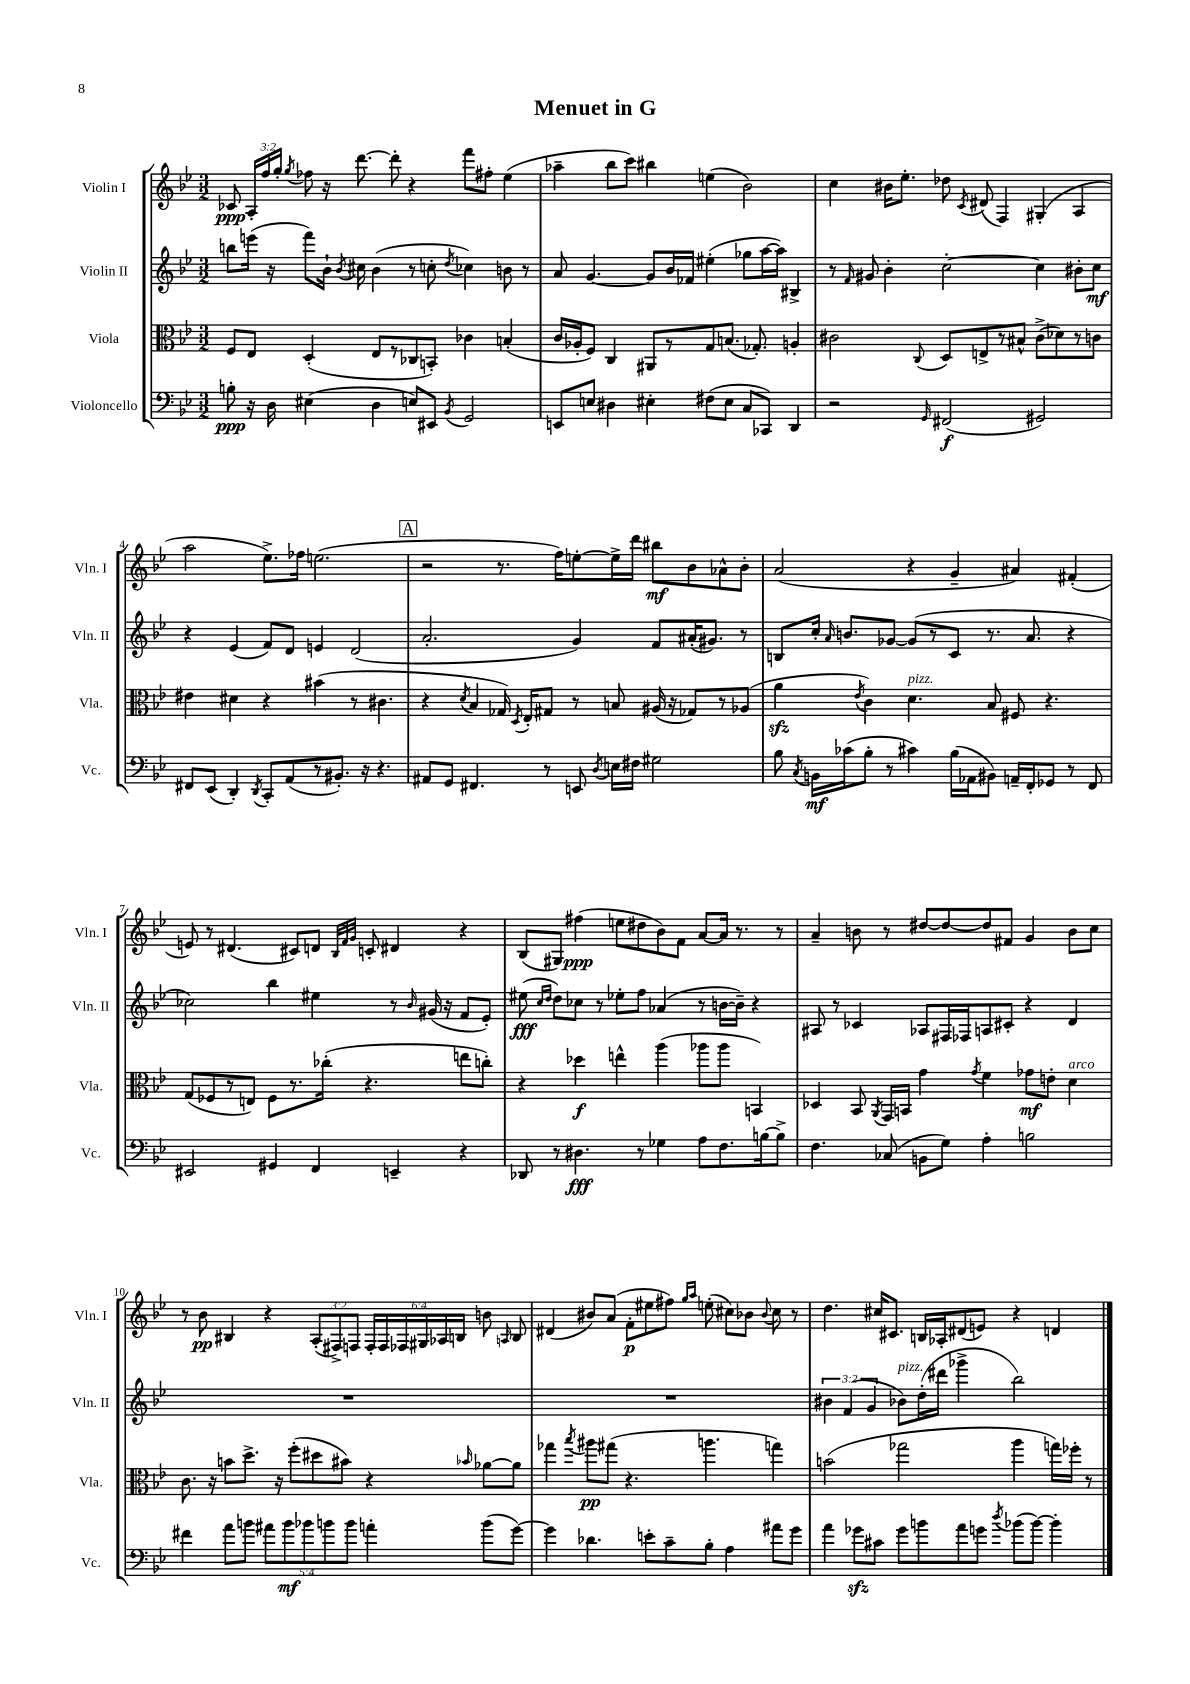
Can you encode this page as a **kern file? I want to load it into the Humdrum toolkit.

**kern	**kern	**kern	**kern
*staff4	*staff3	*staff2	*staff1
*clefF4	*clefC3	*clefG2	*clefG2
*k[b-e-]	*k[b-e-]	*k[b-e-]	*k[b-e-]
*M3/2	*M3/2	*M3/2	*M3/2
8B'\	8F/L	8bb\L	8c-/
16r	8E-/J	(16eee\Jk	24A'/LL
.	.	.	24ff/
16D\	.	16r	.
.	.	.	24gg'/JJ
.	.	.	8qgg/
(4E#\	(4D'/	8fff\L)	8ff-\
.	.	16b-`\Jk	16r
.	.	8qb-/	.
.	.	16cc#\	[8.ddd\
4D\	8E-/L	(4b-\	.
.	8r	.	8ddd'\]
8E/L)	8C-/	8r	4r
8EE#/J	8BB'/J)	8cc'\	.
8qBB-/	.	8qdd/	.
2GG/	4c-\	4cc-\)	8fff\L
.	.	.	8ff#'\J
.	(4B'/	8b\	(4ee-\
.	.	8r	.
=	=	=	=
8EE/L	16c/LL	8a/	4aa-~\
.	16A-'/J	.	.
8E/J	8F/J)	[4.g/	.
4D#\	4C/	.	8bb-\L
.	.	.	8ccc\J)
4E#'\	8AA#/L	8g/]L	4bb#\
.	8r	16b-/L	.
.	.	16f-/JJ	.
(8F#\L	8G/	(4ee#'\	(4ee\
8E#\J	(8.B/J	.	.
8C/L	.	8gg-\L	2b-\)
.	8.G-'/)	.	.
8CC-/J)	.	[16aa\L	.
.	.	16aa\]JJ)	.
4DD/	4A'/	4B#^/	.
=	=	=	=
2r	2c#\	8r	4cc\
.	.	16qqf/	.
.	.	8g#/	.
.	.	4b-'\	16b#\LK
.	.	.	8.ee-'\J
16qqGG/	8qqC/	.	.
(2FF#/	8D/L	[2cc'\	8dd-\
.	.	.	8qc/
.	8E^/	.	(8d#/
.	8r	.	4F/)
.	8B#^^/J	.	.
2GG#/)	(8c#^\L	4cc\]	(4G#'/
.	8d-\)	.	.
.	8r	8b#'\L	4A/
.	8c\J	8cc\J	.
=	=	=	=
8FF#/L	4e#\	4r	2aa\
(8EE-/J	.	.	.
4DD'/)	4d#\	(4e-/	.
8qDD/	.	.	.
8CC'/L	4r	8f/L)	8.ee-^\L)
(8AA/	.	8d/J	.
.	.	.	16ff-\Jk
8r	(4b#\	4e/	(2.ee\
8.BB#'/J)	.	.	.
.	8r	(2d/	.
16r	.	.	.
4.r	4.c#\	.	.
=	=	=	=
8AA#/L	4r	2.a'/	2r
8GG/J	.	.	.
.	8qd/	.	.
4.FF#/	4B-/	.	.
.	16G-/)	.	8.r
.	8qD/	.	.
.	16E-'/LK	.	.
8r	8G#/J	.	.
.	.	.	16ff\LK)
8EE/	8r	4g/)	[8ee'\
8qD/	.	.	.
16E\LL	8B/	.	16ee^\]L
16F#\JJ	.	.	16ddd\JJ
2G#\	(16A#/	8f/L	8bb#\L
.	16r	.	.
.	8G-/L)	(16a#'/K	8b-\
.	.	8.g#/J)	.
.	8r	.	8a-^^\
.	(8A-/J	8r	8b-'\J
=	=	=	=
8B-\	4a\	8B/L	(2a/
8qC/	.	.	.
16BB\LL	.	16cc'/Jk	.
.	.	16qqa/	.
(16c-\J	.	8.b/L	.
.	8qe-/	.	.
8B-'\J	4c\)	.	.
8r	.	[8g-/J	.
4c#\)	4.d\	(8g-/]L	4r
.	.	8r	.
(16B-\LL	.	8c/J	4g~/
16AA-\J	.	.	.
8BB#\J)	8B-/	8.r	.
16AA~/LL	8F#/	.	4a#/)
16FF'/J	.	8.a/	.
8GG-/J	4.r	.	.
8r	.	4r	(4f#'/
8FF/	.	.	.
=	=	=	=
2EE#/	(8G/L	2cc-\)	8e/)
.	8F-/	.	8r
.	8r	.	(4.d#/
.	8E/J)	.	.
4GG#/	8F-\L	4bb-\	.
.	8.r	.	8c#/L)
4FF/	.	4ee#\	8d/J
.	(16cc-'\Jk	.	.
.	.	.	32qqB-/LLL
.	.	.	32qqf/
.	.	.	32qqg/JJJ
.	4.r	.	8c'/
4EE~/	.	8r	4d#/
.	.	16qqb-/	.
.	.	(16g#/	.
.	.	16r	.
4r	8ee\L	8f/L	4r
.	8cc'\J)	8e-'/J)	.
=	=	=	=
8DD-/	4r	(8ee#\	(8B-/L
.	.	16qqcc/LL	.
.	.	16qqdd/JJ	.
8r	.	8dd\L)	8G#/J)
4.D#\	4dd-\	8cc-\J	(4ff#\
.	.	8r	.
.	4ee^^\	8ee-'\L	8ee\L
8r	.	8ff\J	8dd#\
4G-\	(4aa\	(4a-/	8b-\)
.	.	.	8f\J
8A\L	8aa-\L	8r	[8a/L
8.F\	8aa-\J	[16b\LL	16a/]Jk
.	.	16b~\]JJ)	8.r
.	4BB/)	4r	.
[16B\k	.	.	.
8B^\]J	.	.	8r
=	=	=	=
4.F\	4D-/	8A#/	4a~/
.	.	8r	.
.	8BB-/	4c-/	8b\
.	8qAA/	.	.
(8C-/	16GG/LL	.	8r
.	16BB/JJ	.	.
8BB\L	4g\	8A-/L	[8dd#/L
8G\J)	.	16F#/L	8dd#/_
.	.	16F-/J	.
.	8qg/	.	.
4A'\	4f\	8A/	8dd#/]
.	.	8c#'/J	8f#/J
2B\	8g-\L	4r	4g/
.	8e'\J	.	.
.	4d\	4d/	8b\L
.	.	.	8cc\J
=	=	=	=
4f#\	8.c\	1.r	8r
.	.	.	8b-\
.	16r	.	.
8a\L	8b\L	.	4B#/
8b\J	8.dd^\J	.	.
10a#\L	.	.	4r
.	16r	.	.
10b\	.	.	.
.	(8ff'\L	.	.
10b-\	.	.	.
.	8dd#\	.	(12A'/L
10b\	.	.	.
.	.	.	12F#^/)
.	8b#\J)	.	.
10b\J	.	.	.
.	.	.	12F/J
4a'\	4r	.	24F'/LL
.	.	.	24F/
.	.	.	24F-/
.	.	.	24G#/
.	.	.	24A-/
.	.	.	24B/JJ
.	16qqb-/	.	.
(8b\L	[8a-\L	.	8b\
.	.	.	16qqA/
[8g\J)	8a-\]J	.	8B/
=	=	=	=
4g\]	4gg-\	1.r	(4d#/
.	8qbb-/	.	.
4.d-\	8aa#\L	.	8b#/L)
.	(8gg#\J	.	(8a/J
.	4.r	.	8f'\L
8e'\L	.	.	8ee#\
8c~\	.	.	8ff#\J)
.	.	.	16qqgg/LL
.	.	.	16qqaa/JJ
8B-'\J	4.aa\	.	(8ee'\
4A\	.	.	8cc#\L)
.	.	.	8b-\J
.	.	.	8qqb-/
8a#\L	4gg\)	.	8cc#\
8g\J	.	.	8r
=	=	=	=
4a\	(2b\	6b#\	4.dd\
.	.	(6f/	.
8g-\L	.	.	.
.	.	6g/	.
8c#\J	.	.	16cc#/LK
.	.	.	8.c#/J
8g-\L	2gg-\	8b-\L)	.
8b\	.	(16dd'\L	16B/LL
.	.	16ddd#\JJ	16A-'/J
8a\	.	4ggg-^\	(8d#/
8g\J	.	.	8e/J)
8qdd/	.	.	.
(8b-\L	4aa\	2bb-\)	4r
[8b-\J)	.	.	.
4b-'\]	16gg\LL)	.	4d/
.	16ff-'\JJ	.	.
.	8r	.	.
==	==	==	==
*-	*-	*-	*-
